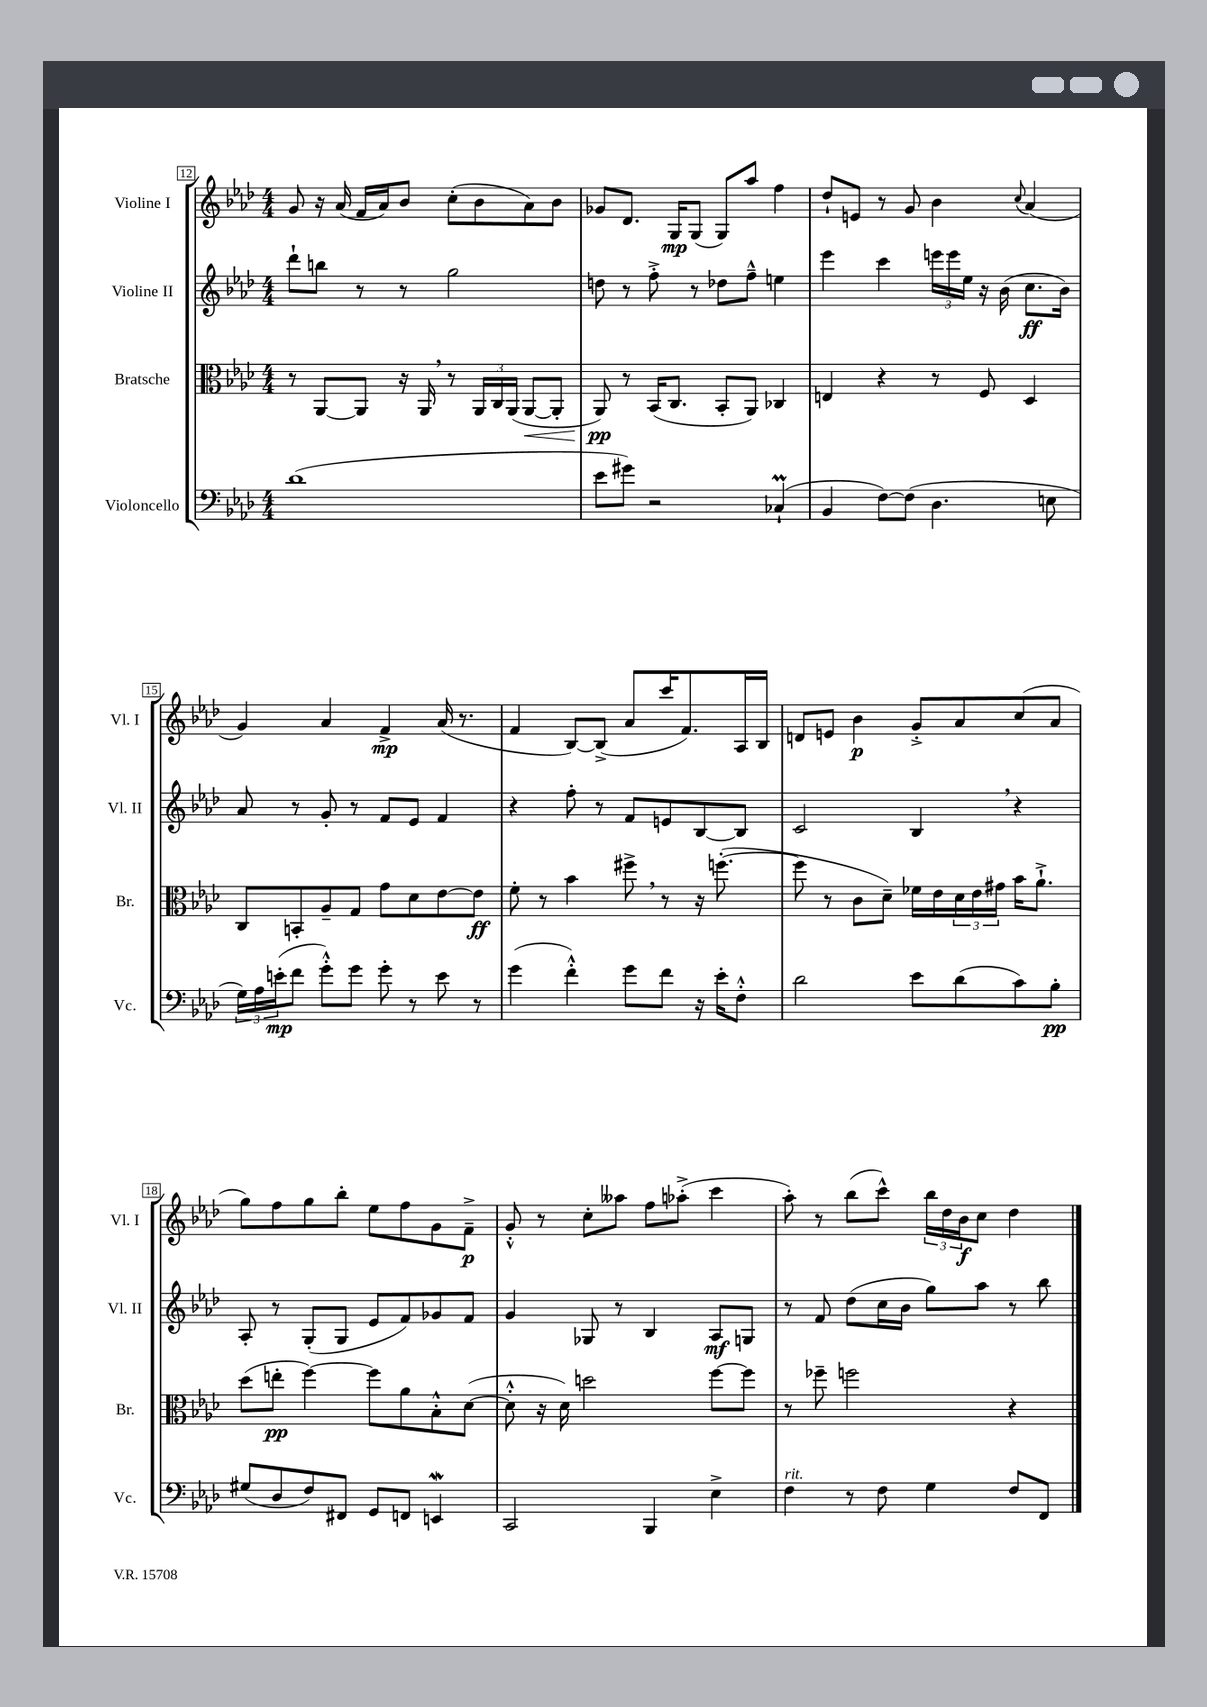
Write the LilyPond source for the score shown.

<<
\new StaffGroup <<
\new Staff = "s0" \with { instrumentName = "Violine I" shortInstrumentName = "Vl. I" } {
    \clef treble \key aes \major \numericTimeSignature \time 4/4
    g'8 r16 aes'16( f'16 aes'16) bes'8 c''8-.( bes'8 aes'8) bes'8 |
    ges'8 des'8. g16\mp g8( g8) aes''8 f''4 |
    des''8-! e'8 r8 g'8 bes'4 \appoggiatura { c''8 } aes'4( |
    g'4) aes'4 f'4->\mp aes'16( r8. |
    f'4 bes8~) bes8->( aes'8 c'''16 f'8.) aes16 bes16 |
    d'8 e'8 bes'4\p g'8-.-> aes'8 c''8( aes'8 |
    g''8) f''8 g''8 bes''8-. ees''8 f''8 g'8 f'8--->\p |
    g'8-.-^ r8 c''8-. aeses''8 f''8 aes''8-.->( c'''4 |
    aes''8-.) r8 bes''8( c'''8-^) \tuplet 3/2 { bes''16 des''16 bes'16\f } c''8 des''4 \bar "|." |
}
\new Staff = "s1" \with { instrumentName = "Violine II" shortInstrumentName = "Vl. II" } {
    \clef treble \key aes \major \numericTimeSignature \time 4/4
    des'''8-! b''8 r8 r8 g''2 |
    d''8 r8 f''8-.-> r8 des''8 f''8---^ e''4 |
    ees'''4 c'''4 \tuplet 3/2 { e'''16 e'''16 ees''16 } r16 bes'16( c''8.\ff bes'16) |
    aes'8 r8 g'8-. r8 f'8 ees'8 f'4 |
    r4 f''8-. r8 f'8 e'8 bes8~ bes8 |
    c'2 bes4 \breathe r4 |
    aes8-. r8 g8-.( g8 ees'8 f'8) ges'8 f'8 |
    g'4 ges8 r8 bes4 aes8\mf g8 |
    r8 f'8 des''8( c''16 bes'16 g''8) aes''8 r8 bes''8 \bar "|." |
}
\new Staff = "s2" \with { instrumentName = "Bratsche" shortInstrumentName = "Br." } {
    \clef alto \key aes \major \numericTimeSignature \time 4/4
    r8 aes,8~ aes,8 r16 aes,16 \breathe r8 \tuplet 3/2 { aes,16 c16 aes,16( } aes,8~\< aes,8-. |
    aes,8\pp\!) r8 bes,16( c8. bes,8-. aes,8) ces4 |
    e4 r4 r8 f8 des4 |
    c8 b,8-. aes8-- g8 g'8 des'8 ees'8~ ees'8\ff |
    f'8-. r8 bes'4 fis''8-> \breathe r8 r16 f''8.~-.( |
    f''8 r8 c'8 des'8--) fes'16 ees'16 \tuplet 3/2 { des'16 ees'16 gis'16 } bes'16 aes'8.-!-> |
    des''8( e''8-.\pp f''4~) f''8 aes'8 bes8-.-^ des'8~( |
    des'8-.-^ r16 des'16) d''2 f''8~ f''8 |
    r8 fes''8-- f''2 r4 \bar "|." |
}
\new Staff = "s3" \with { instrumentName = "Violoncello" shortInstrumentName = "Vc." } {
    \clef bass \key aes \major \numericTimeSignature \time 4/4
    des'1( |
    ees'8 gis'8) r2 ces4-!\prall( |
    bes,4 f8~) f8( des4. e8 |
    \tuplet 3/2 { g16) aes16 e'16-.\mp( } f'8 g'8-.-^) g'8 g'8-. r8 e'8 r8 |
    g'4( f'4-.-^) g'8 f'8 r16 ees'16-. f8-.-^ |
    des'2 ees'8 des'8( c'8) bes8-.\pp |
    gis8( des8 f8) fis,8 g,8 f,8 e,4\mordent |
    c,2 bes,,4 ees4-> |
    f4^\markup { \italic "rit." } r8 f8 g4 f8 f,8 \bar "|." |
}
>>
>>
\layout { \context { \Score currentBarNumber = #12 \override BarNumber.stencil = #(make-stencil-boxer 0.1 0.3 ly:text-interface::print) } }
